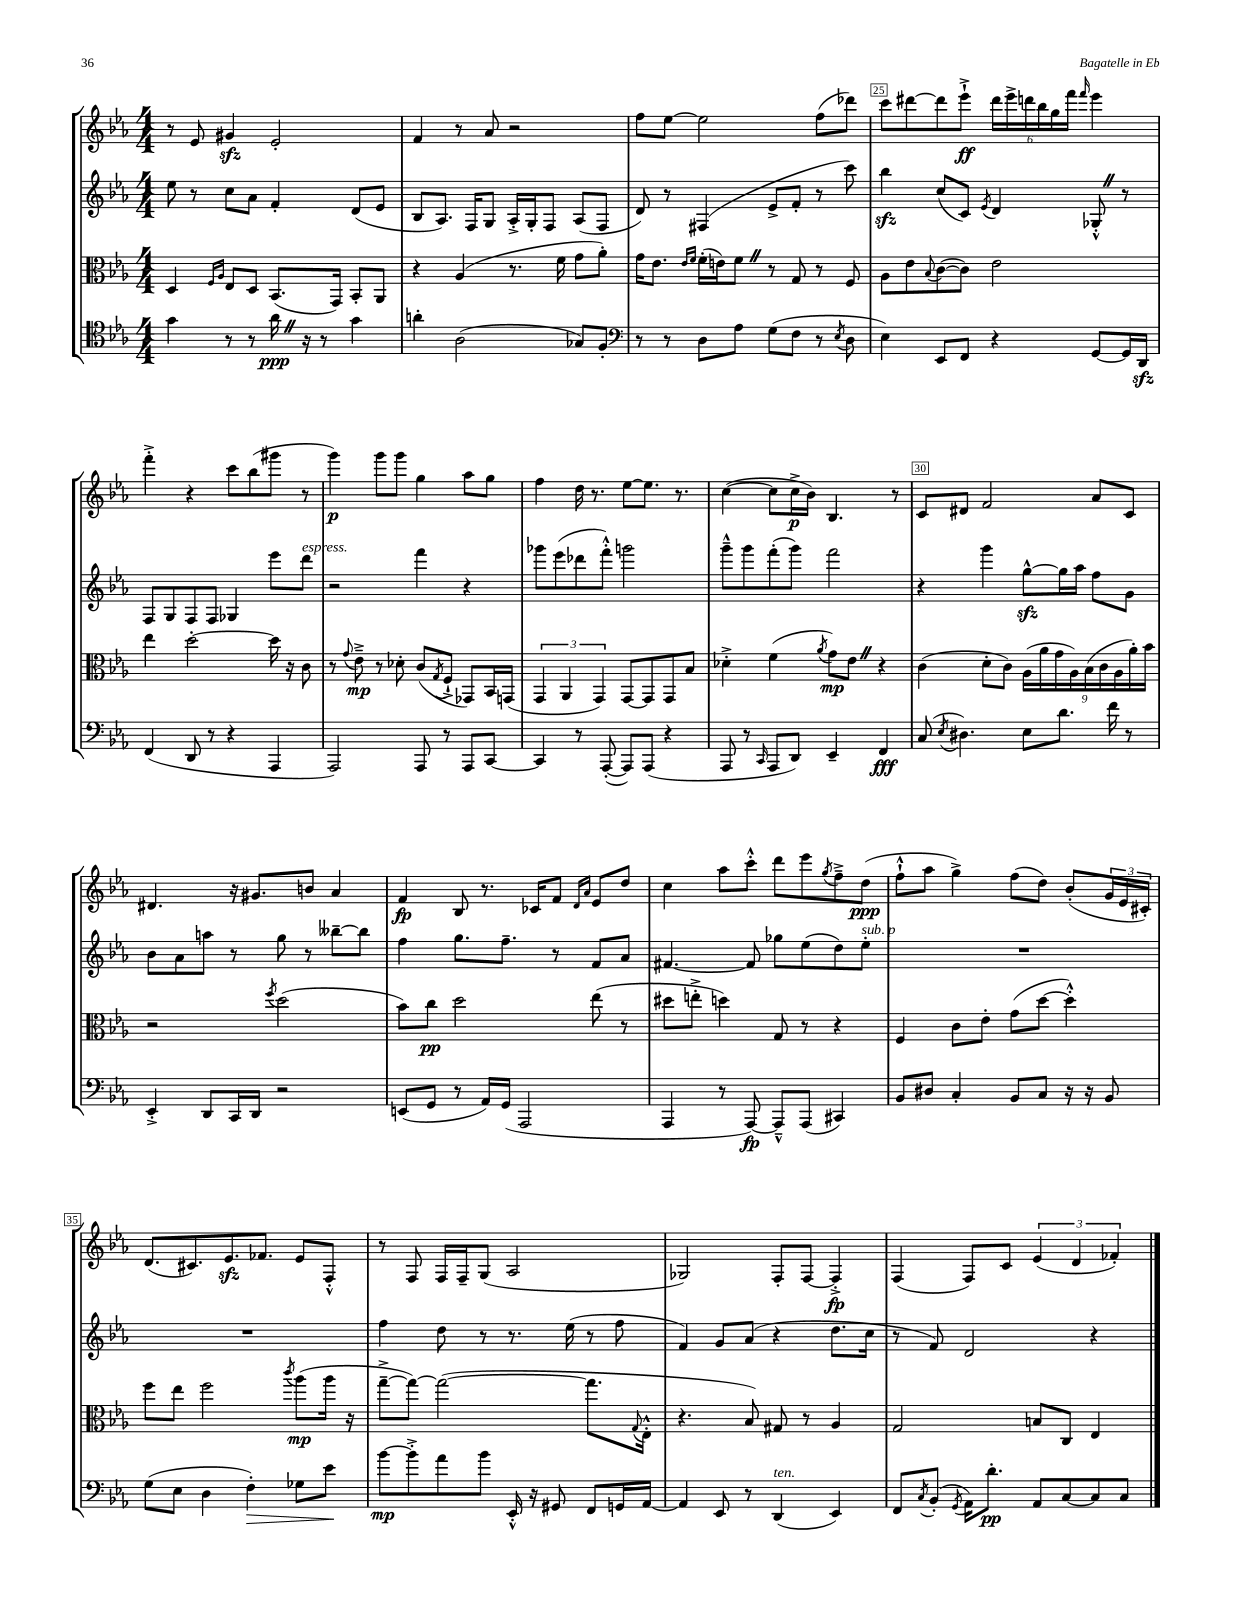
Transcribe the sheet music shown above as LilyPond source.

<<
\new StaffGroup <<
\new Staff = "s0" {
    \clef treble \key ees \major \numericTimeSignature \time 4/4
    r8 ees'8 gis'4\sfz ees'2-. |
    f'4 r8 aes'8 r2 |
    f''8 ees''8~ ees''2 f''8( des'''8) |
    c'''8 dis'''8~ dis'''8 ees'''8-!->\ff \tuplet 6/4 { dis'''16 ees'''16-> d'''16 bes''16 g''16 f'''16 } \grace { f'''16 } ees'''4 |
    f'''4-.-> r4 c'''8 bes''8( gis'''8 r8 |
    g'''4\p) g'''8 g'''8 g''4 aes''8 g''8 |
    f''4 d''16 r8. ees''8~ ees''8. r8. |
    c''4~( c''8 c''16->\p bes'16) bes4. r8 |
    c'8 dis'8 f'2 aes'8 c'8 |
    dis'4. r16 gis'8. b'8 aes'4 |
    f'4\fp bes8 r8. ces'16 f'8 \grace { d'16 aes'16 } ees'8 d''8 |
    c''4 aes''8 c'''8-.-^ d'''8 ees'''8 \acciaccatura { g''8 } f''8---> d''8\ppp( |
    f''8-!-^ aes''8 g''4->) f''8( d''8) bes'8-.( \tuplet 3/2 { g'16 ees'16 cis'16-.) } |
    d'8.( cis'8.) ees'8.\sfz fes'8. ees'8 f8-.-^ |
    r8 f8 f16 f16-- g8( aes2 |
    ges2) f8-. f8~ f4-.->\fp |
    f4( f8) c'8 \tuplet 3/2 { ees'4( d'4 fes'4-.) } \bar "|." |
}
\new Staff = "s1" {
    \clef treble \key ees \major \numericTimeSignature \time 4/4
    ees''8 r8 c''8 aes'8 f'4-. d'8( ees'8 |
    bes8 aes8.) f16 g8 aes16-.-> g16-. f8 aes8( f8 |
    d'8) r8 fis4( ees'8-> f'8-. r8 c'''8) |
    bes''4\sfz c''8( c'8) \acciaccatura { ees'8 } d'4 ges8-.-^ \once \override BreathingSign.text = \markup { \musicglyph "scripts.caesura.straight" } \breathe r8 |
    f8 g8 f8 f8 ges4 ees'''8 d'''8^\markup { \italic "espress." } |
    r2 f'''4 r4 |
    ges'''8 ees'''8( des'''8 f'''8-.-^) g'''2 |
    g'''8---^ g'''8 f'''8-.( g'''8) f'''2 |
    r4 g'''4 g''8~-^\sfz g''16 aes''16 f''8 g'8 |
    bes'8 aes'8 a''8 r8 g''8 r8 beses''8~-- beses''8 |
    f''4 g''8. f''8.-- r8 f'8 aes'8 |
    fis'4.~ fis'8 ges''8 ees''8( d''8) ees''8-.^\markup { \italic "sub. p" } |
    R1 |
    R1 |
    f''4 d''8 r8 r8. ees''16( r8 f''8 |
    f'4) g'8 aes'8( r4 d''8. c''16 |
    r8 f'8) d'2 r4 \bar "|." |
}
\new Staff = "s2" {
    \clef alto \key ees \major \numericTimeSignature \time 4/4
    d4 \grace { f16 aes16 } ees8 d8 bes,8.( g,16) bes,8-. aes,8 |
    r4 aes4( r8. f'16 g'8 aes'8-.) |
    g'16 ees'8. \grace { ees'16 f'16 } f'16-.( e'16) f'8 \once \override BreathingSign.text = \markup { \musicglyph "scripts.caesura.straight" } \breathe r8 g8 r8 f8 |
    aes8 ees'8 \appoggiatura { bes8 } c'8~( c'8) ees'2 |
    ees''4 d''2~-. d''16 r16 c'8 |
    r8 \appoggiatura { g'8 } ees'8--->\mp r8 des'8-. c'8( \acciaccatura { g8 } f8-!-> ges,8) bes,16 g,16( |
    \tuplet 3/2 { g,4 aes,4 g,4) } g,8~ g,8 g,8 bes8 |
    des'4-.-> f'4( \acciaccatura { aes'8 } g'8\mp) ees'8 \once \override BreathingSign.text = \markup { \musicglyph "scripts.caesura.straight" } \breathe r4 |
    c'4( d'8-. c'8) \tuplet 9/8 { aes16( aes'16 g'16 aes16) bes16( c'16 aes16 aes'16-.) bes'16 } |
    r2 \acciaccatura { f''8 } d''2( |
    bes'8) c''8\pp d''2 ees''8( r8 |
    dis''8 e''8-.-> d''4) g8 r8 r4 |
    f4 c'8 ees'8-. g'8( d''8~ d''4-.-^) |
    f''8 ees''8 f''2 \acciaccatura { c'''8 } aes''8\mp( aes''16 r16 |
    g''8~---> g''8~) g''2~( g''8. \appoggiatura { g8 } ees16-.-^ |
    r4. bes8) gis8 r8 aes4 |
    g2 b8 c8 ees4 \bar "|." |
}
\new Staff = "s3" {
    \clef tenor \key ees \major \numericTimeSignature \time 4/4
    g'4 r8 r8 aes'16\ppp \once \override BreathingSign.text = \markup { \musicglyph "scripts.caesura.straight" } \breathe r16 r8 g'4 |
    a'4-. aes2( ges8) f8-. |
    \clef bass r8 r8 d8 aes8 g8( f8 r8 \acciaccatura { ees8 } d8 |
    ees4) ees,8 f,8 r4 g,8~ g,16 d,16\sfz |
    f,4( d,8 r8 r4 aes,,4 |
    aes,,2) aes,,8 r8 aes,,8 c,8~ |
    c,4 r8 aes,,8~-.( aes,,8) aes,,8( r4 |
    aes,,8 r8 \grace { c,16 } aes,,8 d,8) ees,4-- f,4\fff |
    c8( \acciaccatura { ees8 } dis4.) ees8 d'8. f'16 r8 |
    ees,4-.-> d,8 c,16 d,16 r2 |
    e,8( g,8 r8 aes,16) g,16( aes,,2 |
    aes,,4 r8 aes,,8~\fp) aes,,8---^ aes,,8( cis,4) |
    bes,8 dis8 c4-. bes,8 c8 r16 r16 bes,8 |
    g8( ees8 d4 f4-.\>) ges8 ees'8\! |
    bes'8~\mp bes'8-.-> aes'8 bes'8 ees,16-.-^ r16 gis,8 f,8 g,16 aes,16~ |
    aes,4 ees,8 r8 d,4^\markup { \italic "ten." }( ees,4) |
    f,8 \acciaccatura { c8 } bes,8-.( \acciaccatura { g,8 } aes,16) d'8.-.\pp aes,8 c8~ c8 c8 \bar "|." |
}
>>
>>
\layout { \context { \Score currentBarNumber = #22 \override BarNumber.break-visibility = ##(#f #t #t) barNumberVisibility = #(every-nth-bar-number-visible 5) \override BarNumber.stencil = #(make-stencil-boxer 0.1 0.3 ly:text-interface::print) } }
